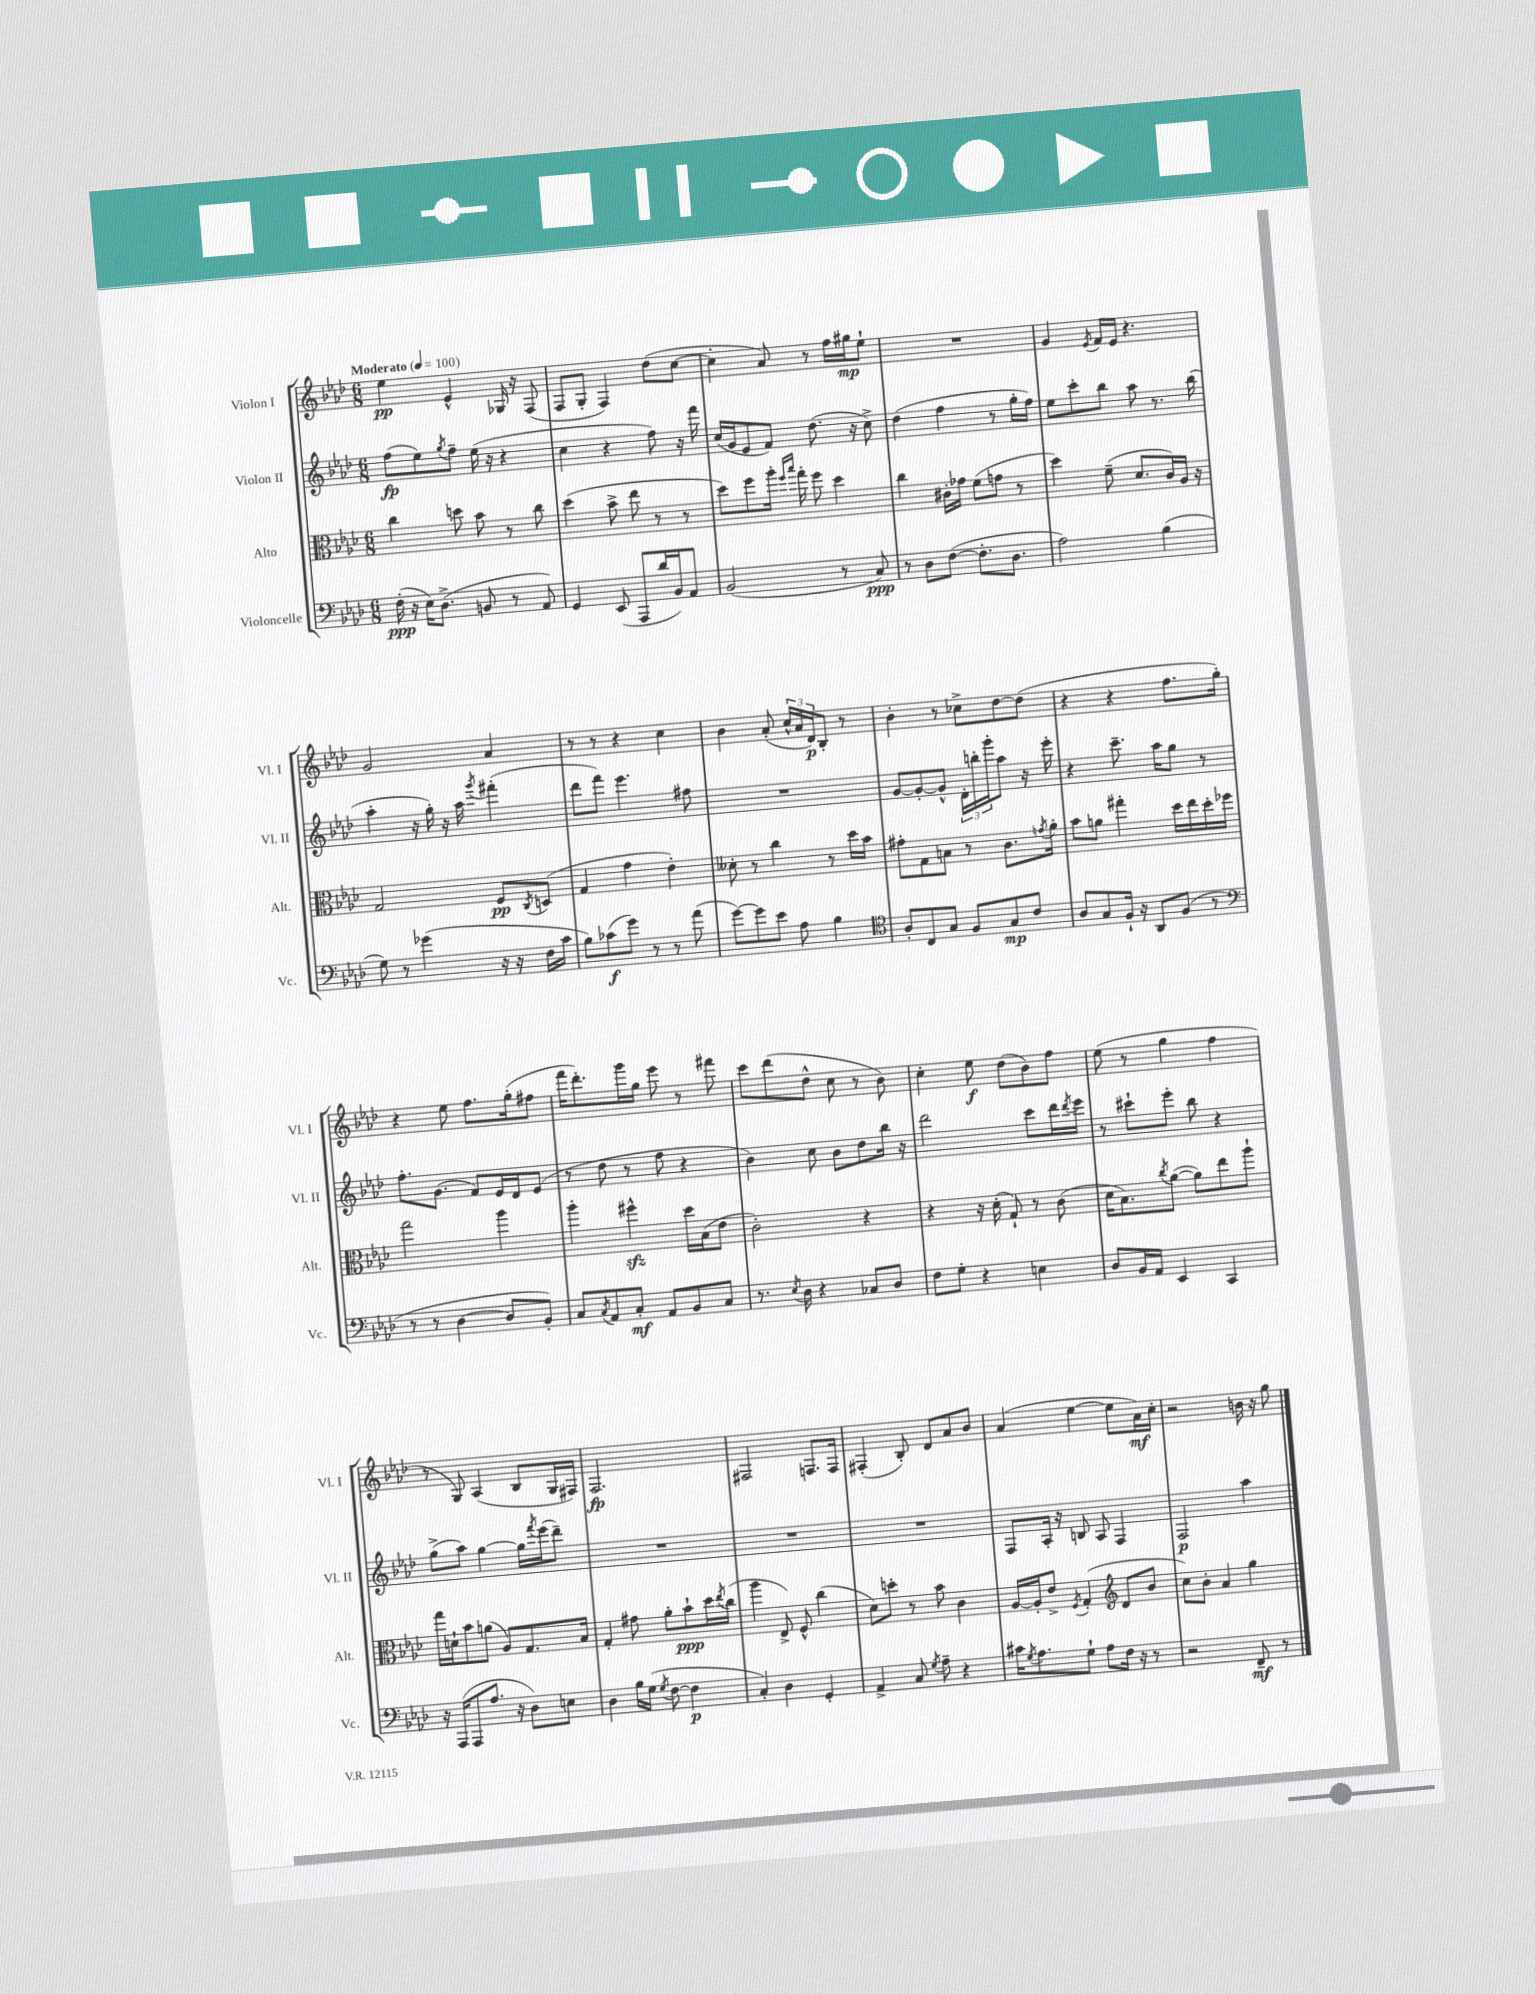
<<
\new StaffGroup <<
\new Staff = "s0" \with { instrumentName = "Violon I" shortInstrumentName = "Vl. I" } {
    \clef treble \key aes \major \numericTimeSignature \time 6/8 \tempo "Moderato" 4 = 100
    ees''4\pp ees'4-^ ges16 r16 f8( |
    f8 g8-. f4) des''8( c''8~ |
    c''4-. aes'8) r8 f''16 gis''16\mp ees''8-! |
    R2. |
    g'4 \acciaccatura { ees'8 } f'16 ees'16 r4. |
    g'2 aes'4 |
    r8 r8 r4 c''4 |
    bes'4 aes'8-.( \tuplet 3/2 { c''16-^ aes'16 des'16\p) } bes8-. r8 |
    bes'4-. r8 ces''8-> des''8~ des''8( |
    r4 r4 f''8. g''16-.) |
    r4 ees''8 f''8. g''16-.( fis''8 |
    f'''16 des'''8.-.) g'''16 g''16 ees'''8 r8 fis'''8 |
    c'''8 des'''8( des''8-^ c''8 r8 bes'8) |
    c''4-. ees''8\f des''8( bes'8) f''8 |
    ees''8( r8 g''4 f''4 |
    r8 g8) aes4( bes8 g16 fis16) |
    f2.\fp |
    fis2 f8. f16 |
    fis4-.( bes8-.) des'8 aes'8 bes'8 |
    aes'4( ees''4~ ees''8 aes'16\mf) c''16-. |
    r2 b'16 r16 g''8 \bar "|." |
}
\new Staff = "s1" \with { instrumentName = "Violon II" shortInstrumentName = "Vl. II" } {
    \clef treble \key aes \major \numericTimeSignature \time 6/8
    f''8\fp( ees''8) \acciaccatura { g''8 } f''8-- ees''16( r16 r4 |
    c''4 r4 f''8) r16 f'''16 |
    c''16( g'16 ees'8 f'8) des''8.( r16 c''8->) |
    des''4( f''4 r8 g''16-. f''16) |
    ees''8 c'''8-. bes''8 aes''8 r8. bes''16( |
    aes''4-. r16 g''16-.) r16 aes''16 \acciaccatura { g'''8 } fis'''4-.( |
    des'''8 f'''8) ees'''4. fis''8 |
    R2. |
    g'8~ g'8~-. g'8-^ \tuplet 3/2 { des'16-. b''16-. g'''16-. } aes''8 r16 ees'''16-. |
    r4 c'''8.-- aes''16 g''8 r8 |
    f''8.-. g'8.( f'8) ees'16 des'16 ees'8( |
    r8 des''8 r8 f''8 r4 |
    bes'4) c''8 bes'8 des''8 bes''16 r16 |
    des'''2 c'''8 des'''16 \acciaccatura { des'''8 } ees'''16 |
    r8 cis'''8-! ees'''8-. bes''8 r4 |
    g''8->( aes''8) g''4~ g''16 \acciaccatura { f'''8 } ees'''16( des'''8--) |
    R2. |
    R2. |
    R2. |
    f8 aes16-. r16 b8 aes8 f4 |
    f2\p aes''4 \bar "|." |
}
\new Staff = "s2" \with { instrumentName = "Alto" shortInstrumentName = "Alt." } {
    \clef alto \key aes \major \numericTimeSignature \time 6/8
    c''4 d''8 bes'8 r8 c''8 |
    des''4( bes'8-> ees''8 r8 r8 |
    des''8) f''8 aes''16-. \grace { f''16 bes''16 } g''16-. f''8 des''4 |
    c''4 cis'16-. ges'16 f'8( g'8 r8 |
    des''4) f'8--( des'8. c'16) aes16 r16 |
    g2 f8\pp \acciaccatura { c8 } d8( |
    g4 g'4 ees'4-.) |
    deses'8-. r8 c''4 r8 des''16 bes'16 |
    gis'8-. g8 b8 r8 c'8. \acciaccatura { g'8 } aes'16-. |
    bes'8 a'8 gis''4-. des''16 ees''16 des''16-. fes''16 |
    g''2 aes''4 |
    aes''4-. fis''4-^\sfz des''16 bes16( ees'8 |
    c'2-.) r4 |
    r4 r16 des'16-.( g8-!) r8 c'8( |
    des'16 bes8.) \acciaccatura { c''8 } aes'8~( aes'8) ees''8 aes''8-! |
    g''16 d'16-! bes'8 a'8( aes8) g8. bes16 |
    g4-. gis'8 aes'8-. bes'8-!\ppp des''16 \acciaccatura { ees''8 } c''16( |
    aes''4 ees8->) f8-^ c''4( |
    des'8) d''8-. r8 bes'8 c'4 |
    aes16~ aes16-. ees'8-> \acciaccatura { f8 } g4-.( \clef treble des'8 bes'8 |
    c''8) bes'8-. aes'4 g''4 \bar "|." |
}
\new Staff = "s3" \with { instrumentName = "Violoncelle" shortInstrumentName = "Vc." } {
    \clef bass \key aes \major \numericTimeSignature \time 6/8
    f16-.\ppp( r16 ees16) des8.->( b,8 r8 aes,8) |
    g,4 ees,8( aes,,8 des'16 bes,16) aes,8 |
    bes,2( r8 c8\ppp) |
    r8 des8 f8~( f8.-. des8. |
    aes2) bes4( |
    g8) r8 ges'4( r16 r16 f16 c'16 |
    bes8) ces'8\f( g'8) r8 r8 aes'8( |
    g'8~) g'8 ees'8 aes8 bes4 |
    \clef tenor aes8-. c8 g8 f8 g8\mp c'8 |
    aes8 g8 f16-! r16 aes,8 f8( r8 |
    \clef bass r8 r8 des4~ des8 bes,8-.) |
    c8 \acciaccatura { c8 } aes,8 c8-.\mf aes,8 bes,8 c8 |
    r8. \acciaccatura { ees8 } des16 r4 ces8 des8 |
    f8 g8-. r4 e4 |
    des8 bes,16 aes,16 ees,4 c,4 |
    r16 aes,,16( aes,,8 aes8. r16 des8) e8 |
    des4 bes16 g16( \acciaccatura { g8 } f8~ f4\p |
    c4-.) des4 g,4-. |
    aes,4-> c8 \acciaccatura { g8 } aes8-- r4 |
    cis'16 \acciaccatura { g8 } aes8. g8-! aes8 f16 r16 r8 |
    r2 f,8--\mf r8 \bar "|." |
}
>>
>>
\layout { \context { \Score \remove "Bar_number_engraver" } }
